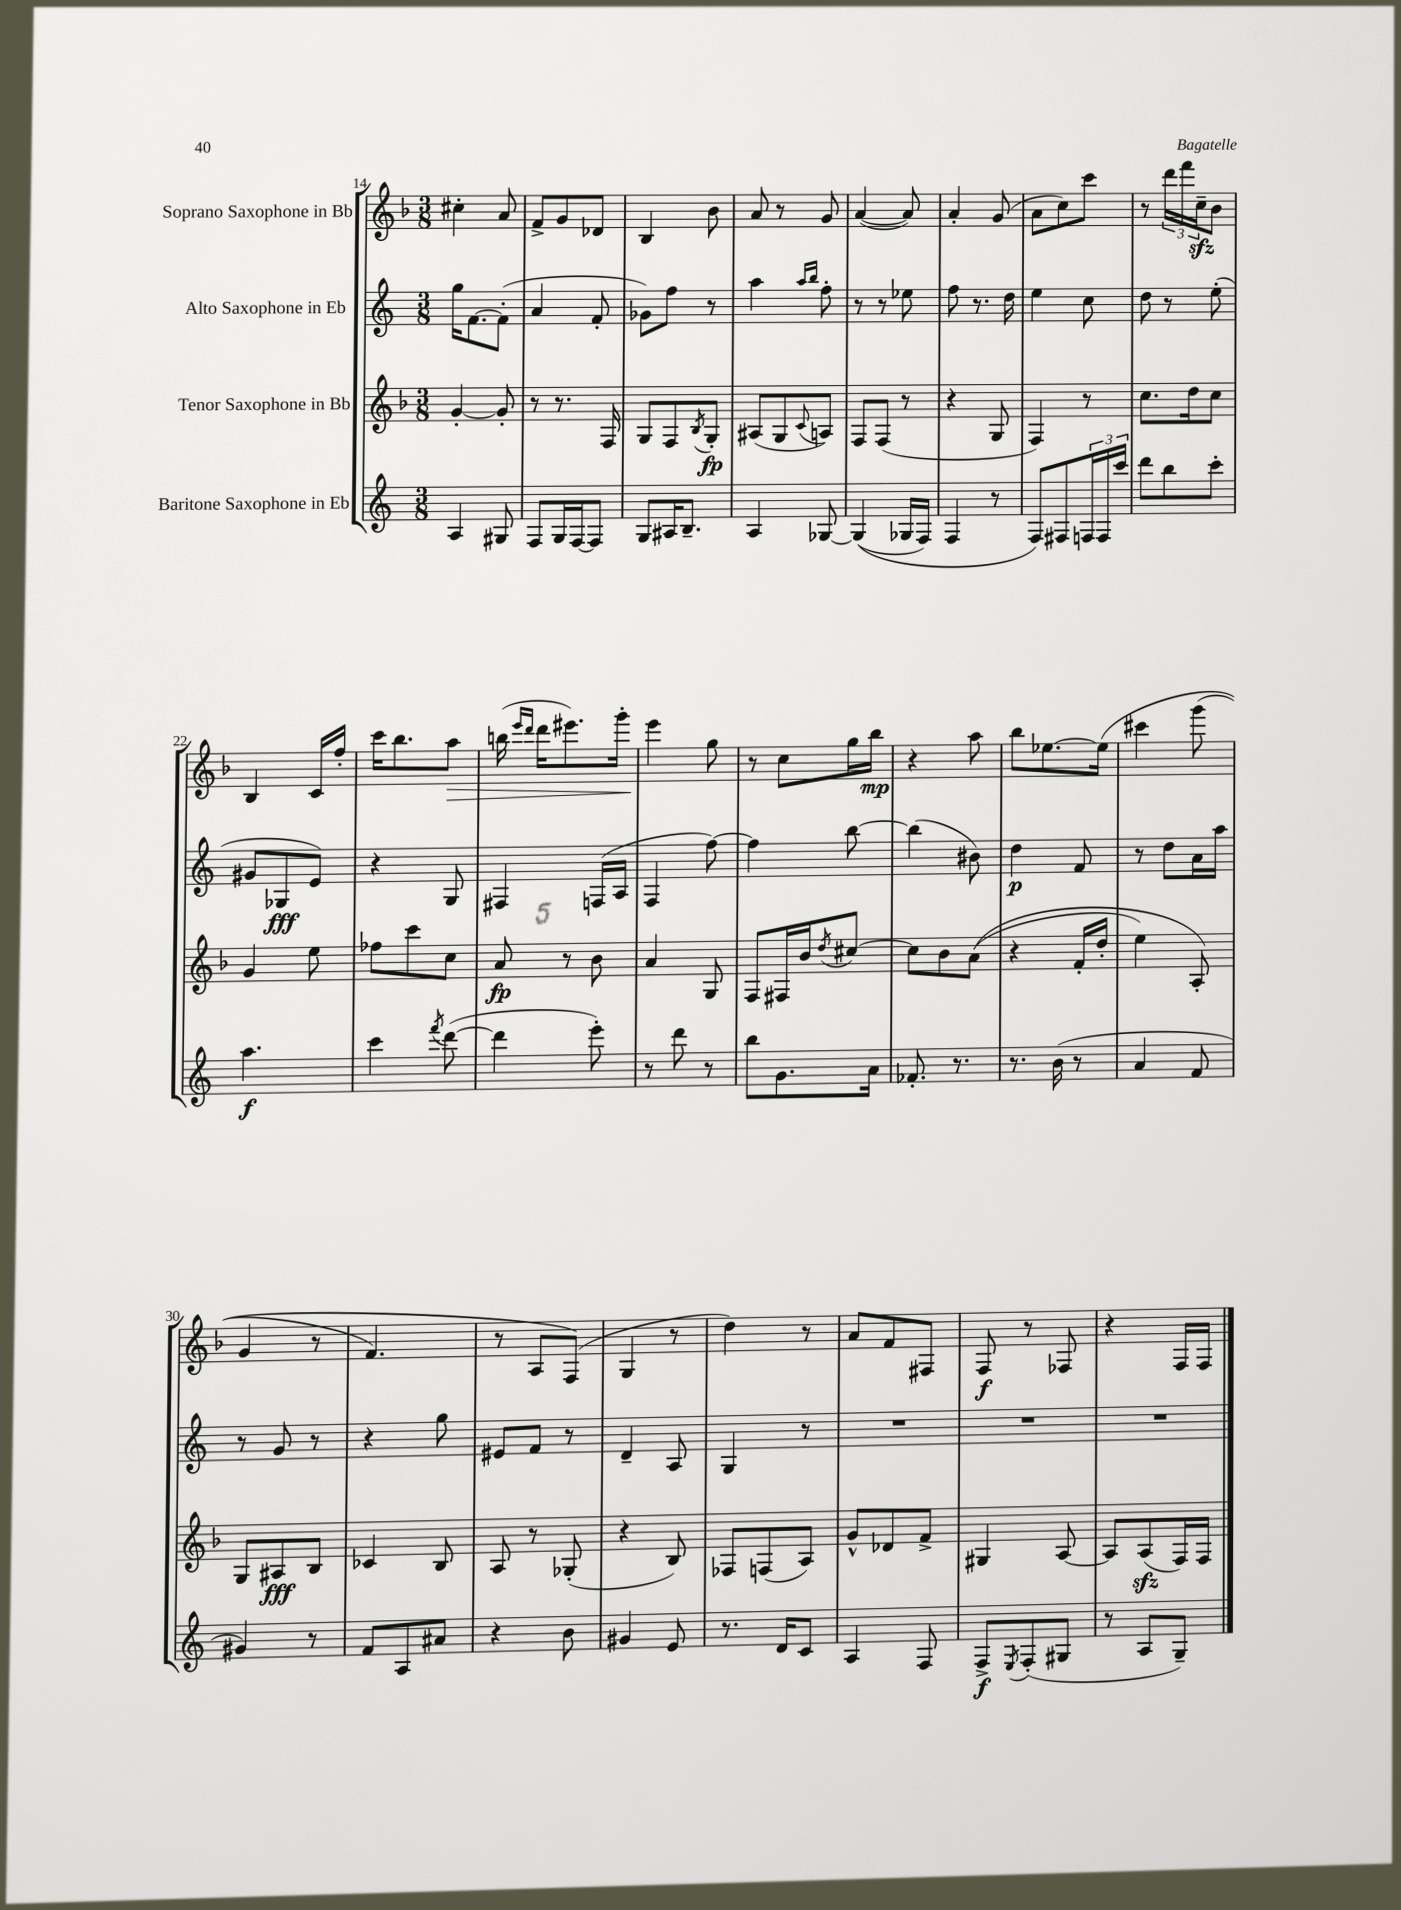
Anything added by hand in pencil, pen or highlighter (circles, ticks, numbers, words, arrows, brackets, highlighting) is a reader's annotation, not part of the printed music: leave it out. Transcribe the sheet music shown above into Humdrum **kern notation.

**kern	**dynam	**kern	**dynam	**kern	**dynam	**kern	**dynam
*part4	*part4	*part3	*part3	*part2	*part2	*part1	*part1
*staff4	*staff4	*staff3	*staff3	*staff2	*staff2	*staff1	*staff1
*I"Baritone Saxophone in Eb	*	*I"Tenor Saxophone in Bb	*	*I"Alto Saxophone in Eb	*	*I"Soprano Saxophone in Bb	*
*clefG2	*	*clefG2	*	*clefG2	*	*clefG2	*
*k[]	*	*k[b-]	*	*k[]	*	*k[b-]	*
*M3/8	*	*M3/8	*	*M3/8	*	*M3/8	*
=14	=14	=14	=14	=14	=14	=14	=14
4A/	.	[4g'/	.	16gg\KL	.	4cc#X'\	.
.	.	.	.	[8.f\	.	.	.
8G#X/	.	8g'/]	.	(8f'\J]	.	8a/	.
=15	=15	=15	=15	=15	=15	=15	=15
8F/L	.	8r	.	4a/	.	8f^/L	.
16G/L	.	8.r	.	.	.	8g/	.
[16F/J	.	.	.	.	.	.	.
8F/J]	.	.	.	8f'/	.	8d-X/J	.
.	.	16F/	.	.	.	.	.
=16	=16	=16	=16	=16	=16	=16	=16
8G/L	.	8G/L	.	8g-X\L)	.	4B-/	.
16A#X/K	.	8F/	.	8ff\J	.	.	.
8.B~/J	.	.	.	.	.	.	.
.	.	8qB-/	.	.	.	.	.
.	.	8G'/J	fp	8r	.	8b-\	.
=17	=17	=17	=17	=17	=17	=17	=17
4A/	.	(8A#X/L	.	4aa\	.	8a/	.
.	.	8G/	.	.	.	8r	.
.	.	.	.	16qqaa/LL	.	.	.
.	.	8qqc/	.	16qqbb/JJ	.	.	.
[8G-X/	.	8An/J)	.	8ff'\	.	8g/	.
=18	=18	=18	=18	=18	=18	=18	=18
((4G-/]	.	8F/L	.	8r	.	([4a/	.
.	.	(8F/J	.	8r	.	.	.
16G-X/LL	.	8r	.	8ee-X\	.	8a/])	.
16F/JJ)	.	.	.	.	.	.	.
=19	=19	=19	=19	=19	=19	=19	=19
4F/	.	4r	.	8ff\	.	4a'/	.
.	.	.	.	8.r	.	.	.
8r	.	8G/	.	.	.	(8g/	.
.	.	.	.	16dd\	.	.	.
=20	=20	=20	=20	=20	=20	=20	=20
8F/L)	.	4F/)	.	4ee\	.	8a\L	.
8F#X/	.	.	.	.	.	8cc\)	.
24Fn/L	.	8r	.	8cc\	.	8ccc\J	.
24F/	.	.	.	.	.	.	.
24ccc/JJ	.	.	.	.	.	.	.
=21	=21	=21	=21	=21	=21	=21	=21
8ddd\L	.	8.cc\L	.	8dd\	.	8r	.
8bb\	.	.	.	8r	.	24ddd\LL	.
.	.	.	.	.	.	24fff\	.
.	.	16dd\k	.	.	.	.	.
.	.	.	.	.	.	24cczz~\J	.
8ccc'\J	.	8cc\J	.	(8ee'\	.	8b-\J	.
!!LO:LB:g=z
=22	=22	=22	=22	=22	=22	=22	=22
4.aa\	f	4g/	.	8g#X/L	.	4B-/	.
.	.	.	.	8G-X/	fff	.	.
.	.	8ee\	.	8e/J)	.	16c/LL	.
.	.	.	.	.	.	16ff'/JJ	.
=23	=23	=23	=23	=23	=23	=23	=23
4ccc\	.	8ff-X\L	.	4r	.	16ccc\KL	.
.	.	.	.	.	.	8.bb-\	.
.	.	8ccc\	.	.	.	.	.
8qfff/	.	.	.	.	.	.	.
!	!	!	!	!	!	!	!LO:HP:b
([8ddd\	.	8cc\J	.	8G/	.	8aa\J	>
=24	=24	=24	=24	=24	=24	=24	=24
4ddd\]	.	8a/	fp	4F#X/	.	(16bbn\	.
.	.	.	.	.	.	16qqeee/LL	.
.	.	.	.	.	.	16qqddd/JJ	.
.	.	.	.	.	.	16ddd\KL	.
.	.	8r	.	.	.	8.eee#X\)	.
8eee'\)	.	8b-\	.	(16Fn/LL	.	.	.
.	.	.	.	16A/JJ	.	16ggg'\Jk	.
=25	=25	=25	=25	=25	=25	=25	=25
8r	.	4a/	.	4F/	.	4eee\	.
8ddd\	.	.	.	.	.	.	.
8r	.	8G/	.	[8ff\)	.	8gg\	]
=26	=26	=26	=26	=26	=26	=26	=26
8bb\L	.	8F/L	.	4ff\]	.	8r	.
8.g\	.	16F#X/L	.	.	.	8cc\L	.
.	.	16b-/J	.	.	.	.	.
.	.	8qdd/	.	.	.	.	.
.	.	[8cc#X/J	.	[8bb\	.	16gg\L	.
16a\Jk	.	.	.	.	.	16bb-\JJ	mp
=27	=27	=27	=27	=27	=27	=27	=27
8.f-X'/	.	8cc#\L]	.	(4bb\]	.	4r	.
.	.	8b-\	.	.	.	.	.
8.r	.	.	.	.	.	.	.
.	.	((8a\J	.	8b#X\)	.	8aa\	.
=28	=28	=28	=28	=28	=28	=28	=28
8.r	.	4r	.	4dd\	p	8bb-\L	.
.	.	.	.	.	.	[8.ee-X\	.
(16b\	.	.	.	.	.	.	.
8r	.	16f'/LL	.	8f/	.	.	.
.	.	16dd'/JJ	.	.	.	(16ee-\Jk]	.
=29	=29	=29	=29	=29	=29	=29	=29
4a/	.	4ee\)	.	8r	.	4ccc#X\	.
.	.	.	.	8dd\L	.	.	.
8f/	.	8A'/)	.	16a\L	.	(8ggg\	.
.	.	.	.	16aa\JJ	.	.	.
!!LO:LB:g=z
=30	=30	=30	=30	=30	=30	=30	=30
4g#X/)	.	8G/L	.	8r	.	4g/	.
.	.	8A#X/	fff	8g/	.	.	.
8r	.	8B-/J	.	8r	.	8r	.
=31	=31	=31	=31	=31	=31	=31	=31
8f/L	.	4c-X/	.	4r	.	4.f/)	.
8A/	.	.	.	.	.	.	.
8a#X/J	.	8B-/	.	8gg\	.	.	.
=32	=32	=32	=32	=32	=32	=32	=32
4r	.	8A/	.	8e#X/L	.	8r	.
.	.	8r	.	8f/J	.	8A/L	.
8b\	.	(8G-X'/	.	8r	.	(8F/J)	.
=33	=33	=33	=33	=33	=33	=33	=33
4g#X/	.	4r	.	4d~/	.	4G/	.
8e/	.	8B-/)	.	8A/	.	8r	.
=34	=34	=34	=34	=34	=34	=34	=34
8.r	.	8F-X/L	.	4G/	.	4dd\)	.
.	.	(8Fn/	.	.	.	.	.
16d/KL	.	.	.	.	.	.	.
8c/J	.	8A/J)	.	8r	.	8r	.
=35	=35	=35	=35	=35	=35	=35	=35
4A/	.	8g^^/L	.	4.r	.	8a/L	.
.	.	8d-X/	.	.	.	8f/	.
8F/	.	8f^/J	.	.	.	8F#X/J	.
=36	=36	=36	=36	=36	=36	=36	=36
8F^/L	f	4G#X/	.	4.r	.	8F/	f
8qE/	.	.	.	.	.	.	.
(8F'/	.	.	.	.	.	8r	.
8G#X/J	.	[8A/	.	.	.	8F-X/	.
=37	=37	=37	=37	=37	=37	=37	=37
8r	.	8A/L]	.	4.r	.	4r	.
8A/L	.	(8Azz/	.	.	.	.	.
8G~/J)	.	16F/L)	.	.	.	16F/LL	.
.	.	16F/JJ	.	.	.	16F/JJ	.
==	==	==	==	==	==	==	==
*-	*-	*-	*-	*-	*-	*-	*-
